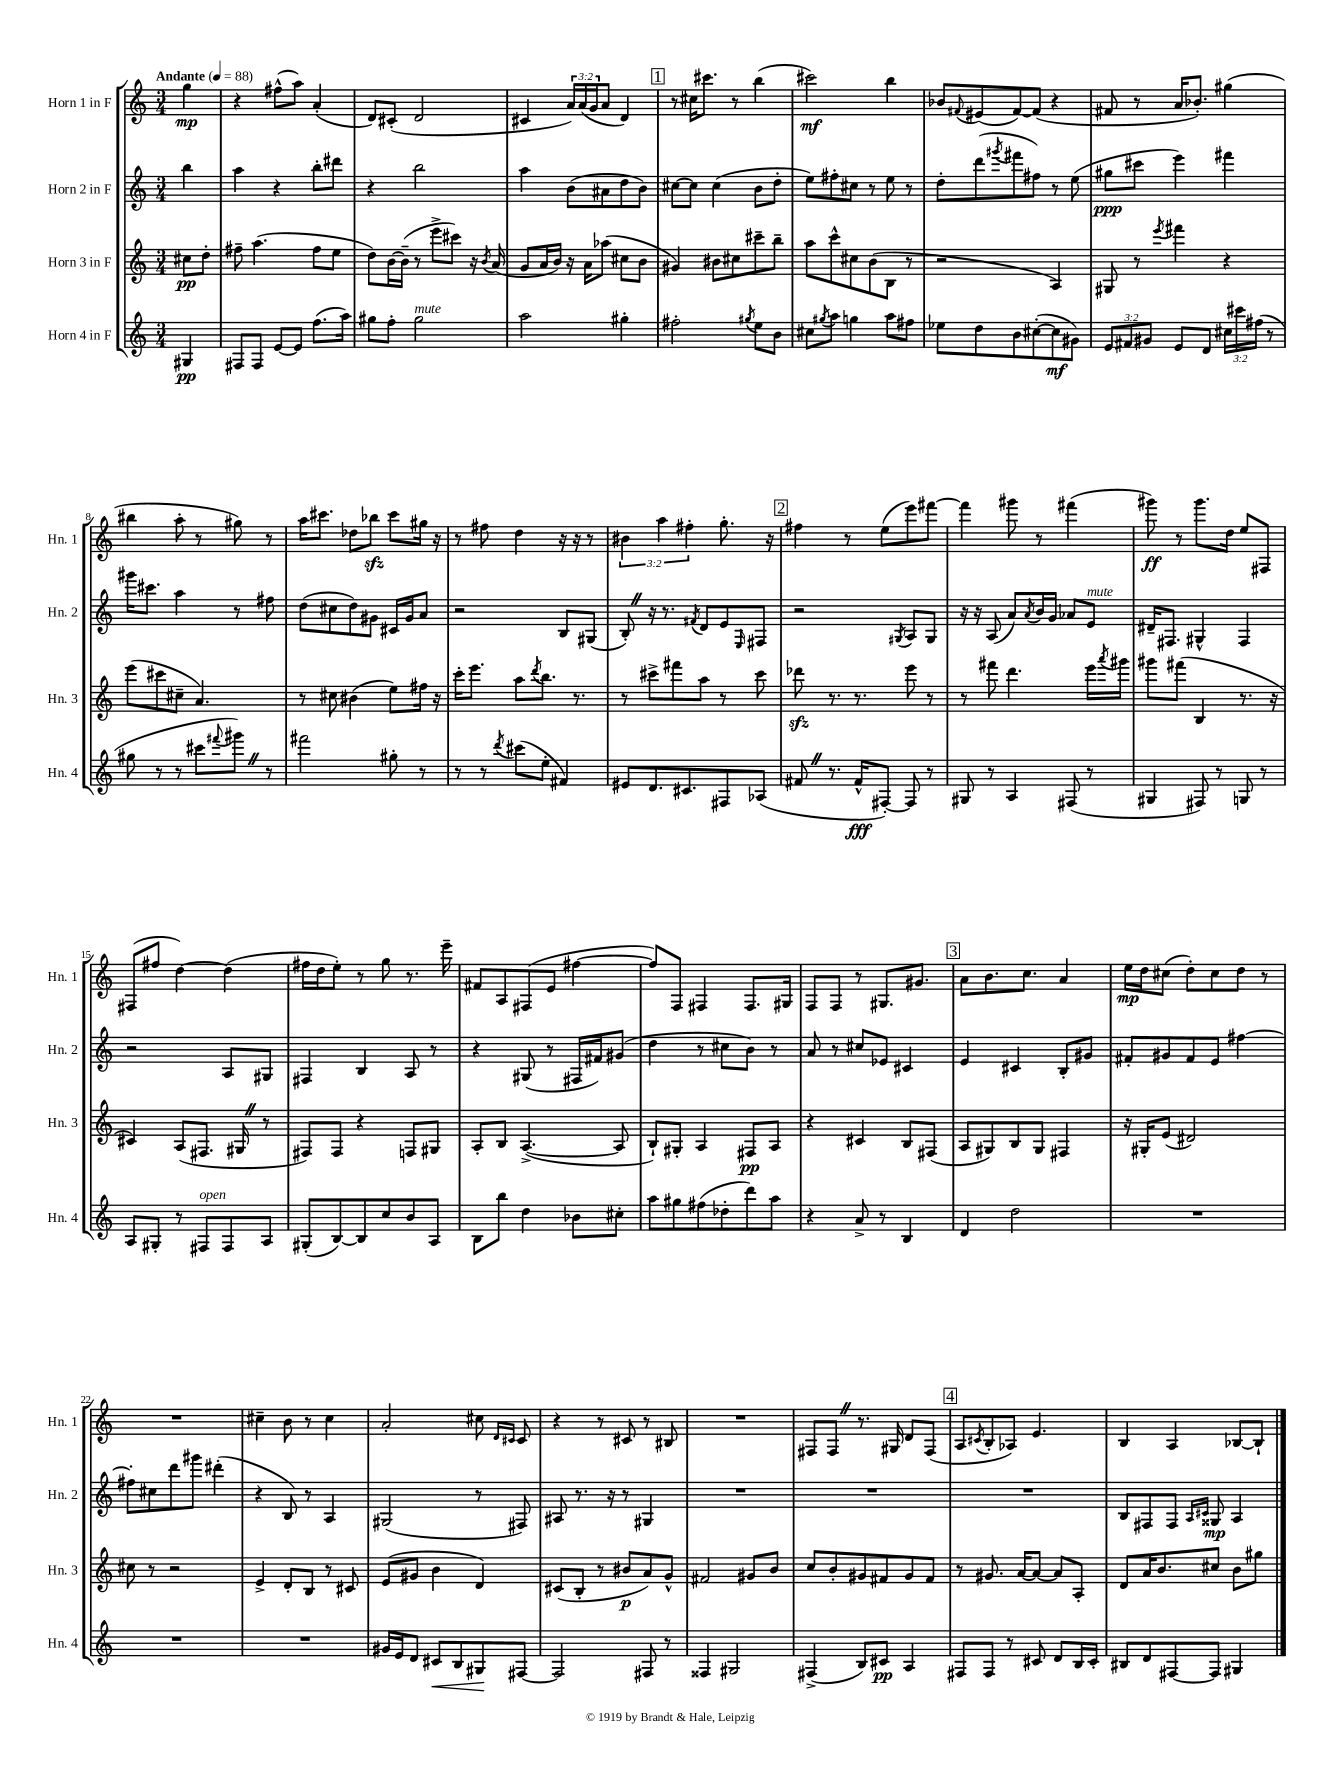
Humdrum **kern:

**kern	**kern	**kern	**kern
*staff4	*staff3	*staff2	*staff1
*clefG2	*clefG2	*clefG2	*clefG2
*k[]	*k[]	*k[]	*k[]
*M3/4	*M3/4	*M3/4	*M3/4
*MM88	*MM88	*MM88	*MM88
4G#	8cc#	4bb	4gg
.	8dd'	.	.
=	=	=	=
8F#	8ff#~	4aa	4r
8F#	(4.aa	.	.
[8e	.	4r	(8ff#^^
8e]	.	.	8aa)
(8.ff	8ff#	8bb'	(4a'
.	8ee	8ddd#	.
16aa)	.	.	.
=	=	=	=
8gg#	8dd)	4r	8d)
8ff'	[16b	.	(8c#'
.	(16b~]	.	.
2gg#	8r	2bb	2d
.	8eee^	.	.
.	8ccc#)	.	.
.	16r	.	.
.	8qb	.	.
.	(16a	.	.
=	=	=	=
2aa	8g	4aa	4c#
.	16a	.	.
.	16b)	.	.
.	16r	(8b	24a)
.	.	.	(24a
.	16a	.	.
.	.	.	24g
.	(8aa-	8a#	8a
4gg#'	8cc#	8dd	4d)
.	8b	8b)	.
=	=	=	=
2ff#'	4g#)	[8cc#	8r
.	.	8cc#]	16cc#
.	.	.	8.ccc#
.	8b#	(4cc#	.
.	8cc#	.	8r
8qgg#	.	.	.
8ee	8ccc#~	8b	(4bb
8b	8bb~	8dd'	.
=	=	=	=
8cc#	8aa	8ee)	2ccc#)
8qgg#	.	.	.
8aa	8ccc^^	8ff#'	.
4gg	8cc#	8cc#	.
.	(8b	8r	.
8aa	8B	8ee	4bb
8ff#	8r	8r	.
=	=	=	=
8ee-	2r	8dd'	8b-
.	.	.	8qqf#
8dd	.	(8ddd	(8e#
.	.	8qggg#	.
8b	.	8fff#	[8f#)
([8cc#'	.	8ff#)	(8f#]
8cc#]	4A)	8r	4r
8g#)	.	(8ee	.
=	=	=	=
12e	8G#	8gg#	8f#
12f#	.	.	.
.	8r	8ccc#	8r
12g#	.	.	.
.	8qeee	.	.
8e	4fff#	4eee)	16a
.	.	.	8.b-')
8d	.	.	.
24cc#	4r	4fff#	(4gg#
24ccc#	.	.	.
(24ff#	.	.	.
8r	.	.	.
=	=	=	=
8gg#	(8eee	16ggg#	4bb#
.	.	8.ccc#	.
8r	8ccc#	.	.
8r	8cc#~	4aa	8aa'
8ccc#	4.a)	.	8r
8qqfff#	.	.	.
8ggg#)	.	8r	8gg#)
8r	.	8ff#	8r
=	=	=	=
2fff#	8r	(8dd	16aa
.	.	.	8.ccc#
.	8cc#	8cc#	.
.	(4b#	8dd)	8dd-
.	.	8g#	8bb-
8gg#'	8ee)	16c#	8ccc#
.	.	16g#	.
8r	16ff#	8a	16gg#
.	16r	.	16r
=	=	=	=
8r	16ccc'	2r	8r
.	8.eee	.	.
8r	.	.	8ff#
8qddd	.	.	.
(8ccc#	8aa	.	4dd
.	8qddd	.	.
8ee'	8.bb	.	.
4f#)	.	8B	16r
.	8.r	.	16r
.	.	(8G#	8r
=	=	=	=
8e#	8r	8B')	6b#
8.d	8ccc#^	16r	.
.	.	.	6aa
.	.	8.r	.
.	8fff#	.	.
8.c#	.	.	.
.	.	.	6ff#'
.	.	8qf#	.
.	8aa	8d	.
8F#	8r	8e	8.gg'
.	.	16qqE	.
(8A-	8ccc#	8F#	.
.	.	.	16r
=	=	=	=
8f#	8ddd-	2r	4ff#
8.r	8.r	.	.
.	.	.	8r
16f#^^	8.r	.	.
[8F#')	.	.	(8ee
.	.	8qG#	.
8F#]	8eee	8A	8eee)
8r	8r	8G#	[8fff#
=	=	=	=
8G#	8r	16r	4fff#]
.	.	16r	.
8r	8fff#	(8A	.
4A	4.ddd	8a)	8ggg#
.	.	8qa	.
.	.	16b	8r
.	.	16g	.
(8F#	.	8a-	(4fff#
8r	16eee	8e	.
.	8qaaa	.	.
.	16ggg#	.	.
=	=	=	=
4G#	8ggg#	16d#~	8ggg#)
.	.	8.F#	.
.	(8fff#	.	8r
8F#)	4B	4G#^^	8.ggg#
8r	.	.	.
.	.	.	16dd
8G	8.r	4F#	8ee
8r	.	.	8F#
.	16r	.	.
=	=	=	=
8A	4c#)	2r	(8F#
8G#'	.	.	8ff#
8r	(8A	.	[4dd)
8F#	8.F#	.	.
8F#	.	8A	(4dd]
.	16G#	.	.
8A	8r	8G#	.
=	=	=	=
(8G#'	8F#)	4F#	16ff#
.	.	.	16dd
[8B)	8F#	.	8ee')
8B]	4r	4B	8r
8cc	.	.	8gg
8b	8F	8A	8.r
8A	8G#	8r	.
.	.	.	16eee~
=	=	=	=
8B	8A'	4r	8f#
8bb	8B	.	8A
4dd	([4.A^	(8G#	(8F#
.	.	8r	8e
8b-	.	16F#	[4ff#
.	.	16f#)	.
8cc#'	8A]	(8g#	.
=	=	=	=
8aa	8B`)	4dd	8ff#])
8gg#	8G#'	.	8F
(8ff#	4A	8r	4F#
8dd-'	.	8cc#	.
8ddd)	8F#	8b)	8.F#
8aa	8A	8r	.
.	.	.	16G#
=	=	=	=
4r	4r	8a	8F
.	.	8r	8F
8a^	4c#	8cc#	8r
8r	.	8e-	8.G#
4B	8B	4c#	.
.	.	.	8.g#
.	(8F#	.	.
=	=	=	=
4d	8A	4e	8a
.	8G#)	.	8.b
2dd	8B	4c#	.
.	.	.	8.cc
.	8G#	.	.
.	4F#	8B'	4a
.	.	8g#	.
=	=	=	=
2.r	16r	8f#'	16ee
.	16G#'	.	16dd
.	(8e	8g#	(8cc#
.	2d#)	8f#	8dd')
.	.	8e	8cc#
.	.	[4ff#	8dd
.	.	.	8r
=	=	=	=
2.r	8cc#	8ff#']	2.r
.	8r	8cc#	.
.	2r	8ddd	.
.	.	8ggg#	.
.	.	(4ddd#'	.
=	=	=	=
2.r	4e^	4r	4cc#~
.	8d'	8B)	8b
.	8B	8r	8r
.	8r	4A	4cc#
.	8c#	.	.
=	=	=	=
16g#	(8e	(2G#	2a'
16e	.	.	.
8d	8g#	.	.
8c#	4b	.	.
8B	.	.	.
8G#	4d)	8r	8cc#
.	.	.	16qqd
.	.	.	16qqc#
[8F#	.	8F#)	8c#
=	=	=	=
2F#]	(8c#	8A#	4r
.	8B'	8.r	.
.	8r	.	8r
.	.	16r	.
.	8b#	8r	8c#
8F#	8a)	4G#	8r
8r	8g^^	.	8B#
=	=	=	=
4F##	2f#	2.r	2.r
2G#	.	.	.
.	8g#	.	.
.	8b	.	.
=	=	=	=
(4F#^	8cc	2.r	8F#
.	8b'	.	8F#
8B)	8g#	.	8.r
8c#	8f#	.	.
.	.	.	16G#
4A	8g#	.	8d
.	8f#	.	(8F#
=	=	=	=
8F#	8r	2.r	8A
.	.	.	8qc#
8F#	8.g#	.	8B'
8r	.	.	8A-)
.	[16a	.	.
8c#	8a_	.	4.e
8d	8a]	.	.
16B	8A'	.	.
16c#'	.	.	.
=	=	=	=
8B#	8d	8B	4B
8d	16a	8F#	.
.	8.b	.	.
[8F#	.	8F#	4A
.	.	16qqA	.
.	.	16qqc#	.
8F#]	8cc#	8G##	.
4G#	8b	4A	[8B-
.	8gg#	.	8B-`]
==	==	==	==
*-	*-	*-	*-
